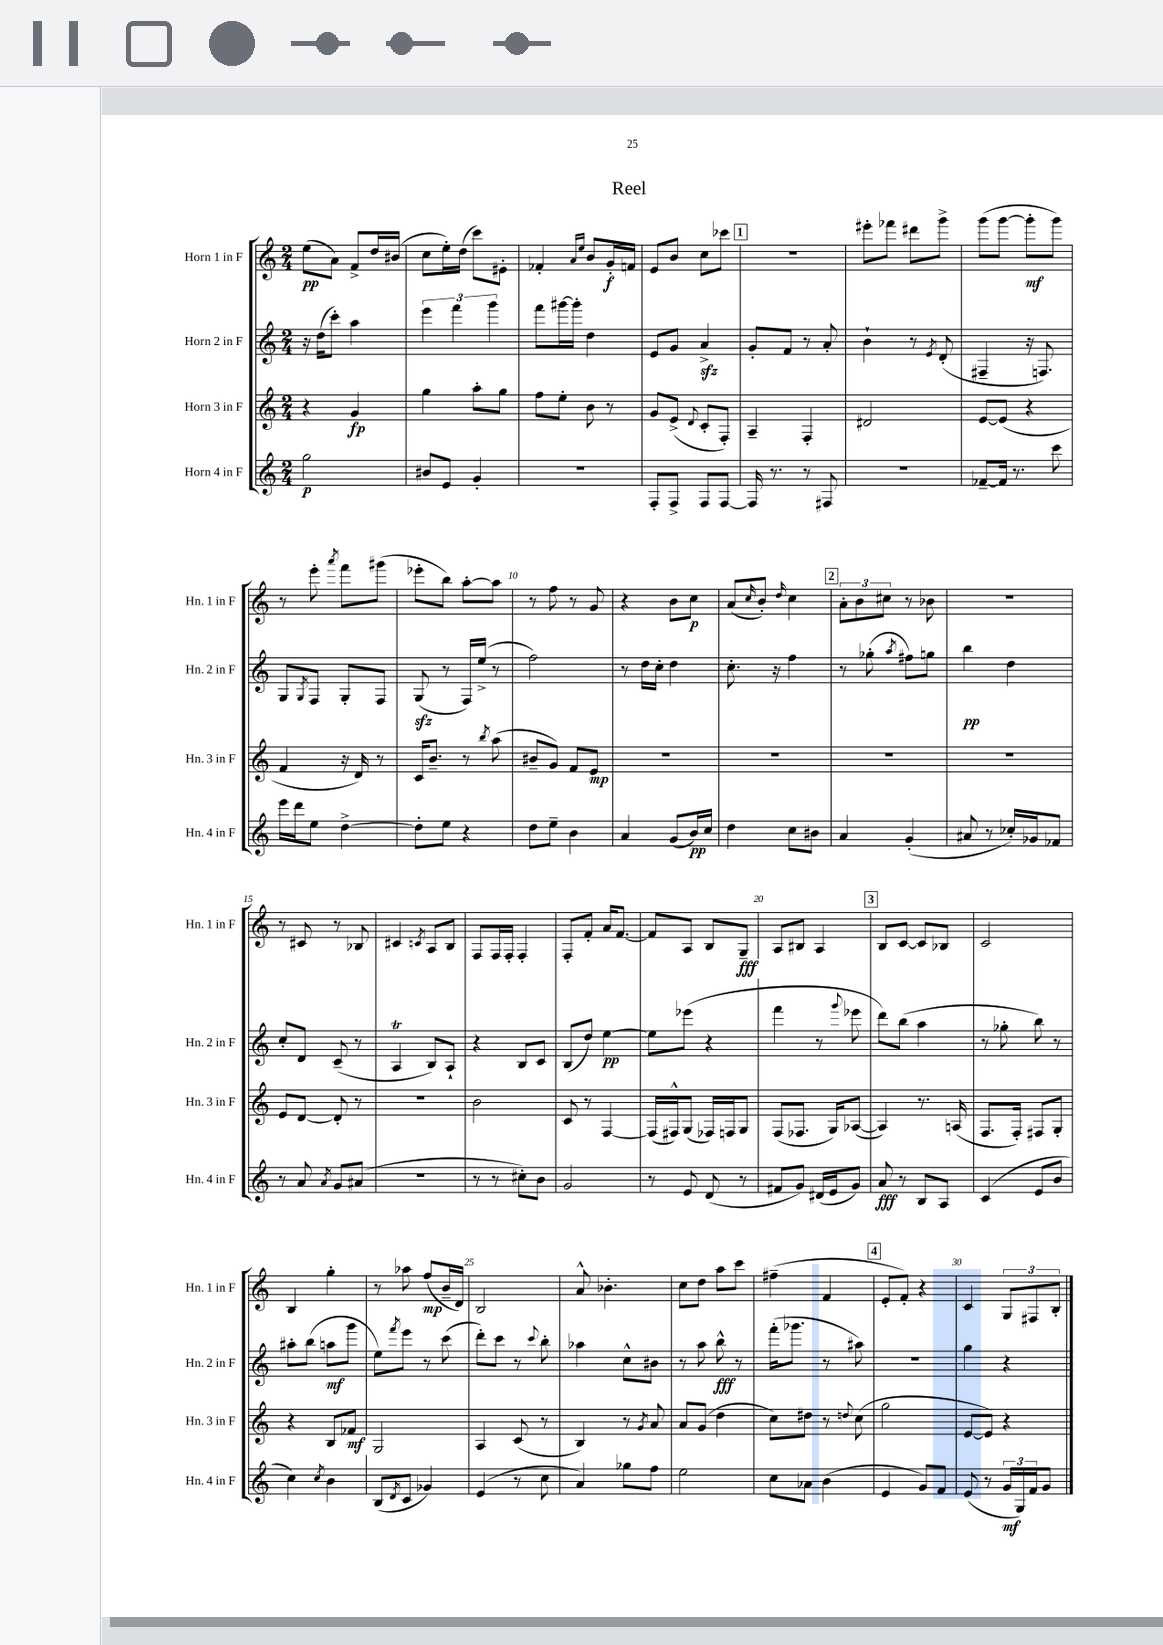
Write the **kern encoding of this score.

**kern	**dynam	**kern	**dynam	**kern	**dynam	**kern	**dynam
*part4	*part4	*part3	*part3	*part2	*part2	*part1	*part1
*staff4	*staff4	*staff3	*staff3	*staff2	*staff2	*staff1	*staff1
*I"Horn 4 in F	*	*I"Horn 3 in F	*	*I"Horn 2 in F	*	*I"Horn 1 in F	*
*I'Hn. 4 in F	*	*I'Hn. 3 in F	*	*I'Hn. 2 in F	*	*I'Hn. 1 in F	*
*clefG2	*	*clefG2	*	*clefG2	*	*clefG2	*
*k[]	*	*k[]	*	*k[]	*	*k[]	*
*M2/4	*	*M2/4	*	*M2/4	*	*M2/4	*
=1	=1	=1	=1	=1	=1	=1	=1
2gg\	p	4r	.	16r	.	(8ee\L	pp
.	.	.	.	(16dd\KL	.	.	.
.	.	.	.	8ccc'\J)	.	8a\J)	.
.	.	4g/	fp	4aa\	.	8f^/L	.
.	.	.	.	.	.	16dd/L	.
.	.	.	.	.	.	(16b#X/JJ	.
=2	=2	=2	=2	=2	=2	=2	=2
8b#X/L	.	4gg\	.	6eee\	.	8cc\L	.
8e/J	.	.	.	.	.	16ee'\L)	.
.	.	.	.	6fff\	.	.	.
.	.	.	.	.	.	(16dd\JJ	.
4g'/	.	8aa'\L	.	.	.	8ccc\L)	.
.	.	.	.	6ggg\	.	.	.
.	.	8gg\J	.	.	.	8e#X'\J	.
=3	=3	=3	=3	=3	=3	=3	=3
2r	.	8ff\L	.	8fff\L	.	4f-X'/	.
.	.	8ee'\J	.	[16ggg#X\L	.	.	.
.	.	.	.	16ggg#'\JJ]	.	.	.
.	.	.	.	.	.	16qqa/LL	.
.	.	.	.	.	.	16qqee/JJ	.
.	.	8b\	.	4dd\	.	8b/L	.
.	.	8r	.	.	.	16g'/L	f
.	.	.	.	.	.	16fn/JJ	.
=4	=4	=4	=4	=4	=4	=4	=4
8F'/L	.	8g/L	.	8e/L	.	8e/L	.
8F^/J	.	(8e^/J	.	8g/J	.	8b/J	.
.	.	8qqd/	.	.	.	.	.
8F/L	.	8c'/L	.	4azz^/	.	8cc\L	.
[8F/J	.	8F'/J)	.	.	.	8ccc-X\J	.
!!LO:REH:place=s1:t=1
=5	=5	=5	=5	=5	=5	=5	=5
16F/]	.	4A~/	.	8g'/L	.	2r	.
8.r	.	.	.	.	.	.	.
.	.	.	.	8f/J	.	.	.
8r	.	4F'/	.	8r	.	.	.
8F#X/	.	.	.	8a'/	.	.	.
=6	=6	=6	=6	=6	=6	=6	=6
2r	.	2d#X/	.	4b`\	.	8eee#X'\L	.
.	.	.	.	.	.	8fff-X\J	.
.	.	.	.	8r	.	8ddd#X\L	.
.	.	.	.	8qe/	.	.	.
.	.	.	.	(8d'/	.	8ggg^\J	.
=7	=7	=7	=7	=7	=7	=7	=7
[8f-X~/L	.	[8e/L	.	4F#X~/	.	(8ggg\L	.
16f-/Jk]	.	(8e/J]	.	.	.	[8ggg\J	.
8.r	.	.	.	.	.	.	.
.	.	4r	.	16r	.	8ggg'\L]	mf
.	.	.	.	8.Fn/)	.	.	.
8ccc\	.	.	.	.	.	8ggg\J)	.
!!LO:LB:g=z
=8	=8	=8	=8	=8	=8	=8	=8
16eee\LL	.	4f/	.	8G/L	.	8r	.
16ddd\J	.	.	.	.	.	.	.
.	.	.	.	8qG/	.	.	.
8ee\J	.	.	.	8F/J	.	8eee'\	.
.	.	.	.	.	.	8qaaa/	.
[4dd^\	.	16r	.	8G'/L	.	8fff\L	.
.	.	16d/)	.	.	.	.	.
.	.	8r	.	8F/J	.	(8ggg#X\J	.
=9	=9	=9	=9	=9	=9	=9	=9
8dd'\L]	.	16c/KL	.	(8Gzz/	.	8eee-X'\L	.
.	.	8.b~/J	.	.	.	.	.
8ee\J	.	.	.	8r	.	8bb\J)	.
4r	.	8r	.	16F/LL)	.	[8aa'\L	.
.	.	.	.	(16ee^/JJ	.	.	.
.	.	8qbb/	.	.	.	.	.
.	.	(8aa\	.	8r	.	8aa\J]	.
=10	=10	=10	=10	=10	=10	=10	=10
8dd\L	.	8b#X~/L	.	2ff\)	.	8r	.
8ee~\J	.	8g/J)	.	.	.	8ff\	.
4b\	.	8f/L	.	.	.	8r	.
.	.	8e/J	mp	.	.	8g/	.
=11	=11	=11	=11	=11	=11	=11	=11
4a/	.	2r	.	8r	.	4r	.
.	.	.	.	16dd\LL	.	.	.
.	.	.	.	16cc'\JJ	.	.	.
(8g/L	.	.	.	4dd\	.	8b\L	.
16b/L)	pp	.	.	.	.	8cc\J	p
16cc/JJ	.	.	.	.	.	.	.
=12	=12	=12	=12	=12	=12	=12	=12
4dd\	.	2r	.	8.cc'\	.	(8a/L	.
.	.	.	.	.	.	16qqcc/	.
.	.	.	.	.	.	8b'/J)	.
.	.	.	.	16r	.	.	.
.	.	.	.	.	.	16qqdd/	.
8cc\L	.	.	.	4ff\	.	4cc\	.
8b#X\J	.	.	.	.	.	.	.
!!LO:REH:place=s1:t=2
=13	=13	=13	=13	=13	=13	=13	=13
4a/	.	2r	.	8r	.	12a'\L	.
.	.	.	.	.	.	12b\	.
.	.	.	.	(8gg-X'\	.	.	.
.	.	.	.	.	.	12cc#X\J	.
.	.	.	.	8qaa/	.	.	.
(4g'/	.	.	.	8ff#X\L)	.	8r	.
.	.	.	.	8ggn\J	.	8b-X\	.
=14	=14	=14	=14	=14	=14	=14	=14
8a#X/	.	2r	.	4bb\	pp	2r	.
8r	.	.	.	.	.	.	.
16cc-X'/LL)	.	.	.	4dd\	.	.	.
16g-X/J	.	.	.	.	.	.	.
8f-X/J	.	.	.	.	.	.	.
!!LO:LB:g=z
=15	=15	=15	=15	=15	=15	=15	=15
8r	.	8e/L	.	8cc'/L	.	8r	.
8a/	.	[8d/J	.	8d/J	.	8c#X/	.
8qa/	.	.	.	.	.	.	.
8g/L	.	8d'/]	.	(8c~/	.	8r	.
(8a#X/J	.	8r	.	8r	.	8B-X/	.
=16	=16	=16	=16	=16	=16	=16	=16
2r	.	2r	.	4AT/	.	4c#X/	.
.	.	.	.	.	.	8qcn/	.
.	.	.	.	8B/L)	.	8A/L	.
.	.	.	.	8A`/J	.	8B/J	.
=17	=17	=17	=17	=17	=17	=17	=17
8r	.	2b\	.	4r	.	8F/L	.
8r	.	.	.	.	.	16F/L	.
.	.	.	.	.	.	16F'/JJ	.
8cc#X'\L)	.	.	.	8B/L	.	4F'/	.
8b\J	.	.	.	8c/J	.	.	.
=18	=18	=18	=18	=18	=18	=18	=18
2g/	.	8c/	.	(8B/L	.	8F'/L	.
.	.	8r	.	8dd/J)	.	8f'/J	.
.	.	[4F/	.	[4ee\	pp	16a/KL	.
.	.	.	.	.	.	[8.f/J	.
=19	=19	=19	=19	=19	=19	=19	=19
8r	.	(16F/LL]	.	8ee\L]	.	8f/L]	.
.	.	16F#X^^/J)	.	.	.	.	.
8e/	.	(8G/J	.	(8eee-X\J	.	8A/J	.
(8d/	.	16F-X/LL)	.	4r	.	8B/L	.
.	.	16Fn/J	.	.	.	.	.
8r	.	8G/J	.	.	.	8G~/J	fff
=20	=20	=20	=20	=20	=20	=20	=20
8f#X/L	.	(8F/L	.	4fff\	.	8A/L	.
8g/J)	.	8.F-X/J	.	.	.	8B#X/J	.
(16d#X/LL	.	.	.	8r	.	4A/	.
16e/J	.	16G/KL)	.	.	.	.	.
.	.	.	.	8qqggg/	.	.	.
8g/J)	.	([8A-X/J	.	8eee-X\	.	.	.
!!LO:REH:place=s1:t=3
=21	=21	=21	=21	=21	=21	=21	=21
8a/	fff	4A-/])	.	8ddd\L)	.	8B/L	.
8r	.	.	.	(8bb\J	.	[8c/J	.
8B/L	.	8.r	.	4aa\	.	8c/L]	.
8A/J	.	.	.	.	.	8B-X/J	.
.	.	(16An/	.	.	.	.	.
=22	=22	=22	=22	=22	=22	=22	=22
(4c/	.	8.F/L	.	8r	.	2c/	.
.	.	.	.	8gg-X'\	.	.	.
.	.	16F'/Jk)	.	.	.	.	.
8e/L	.	8F#X/L	.	8bb\)	.	.	.
8b/J	.	8G'/J	.	8r	.	.	.
!!LO:LB:g=z
=23	=23	=23	=23	=23	=23	=23	=23
4cc\)	.	4r	.	8aa#X'\L	.	4B/	.
.	.	.	.	(8bb\J	.	.	.
8qcc/	.	.	.	.	.	.	.
4b\	.	8B/L	.	8aan\L	mf	4gg'\	.
.	.	8f-X/J	mf	8ggg\J	.	.	.
=24	=24	=24	=24	=24	=24	=24	=24
(8B/L	.	2G/	.	8ee\L)	.	8r	.
8qd/	.	.	.	8qfff/	.	.	.
8c/J	.	.	.	8eee\J	.	8aa-X\	.
4g-X/)	.	.	.	8r	.	(8ff/L	mp
.	.	.	.	(8ccc\	.	16b~/L	.
.	.	.	.	.	.	16d/JJ)	.
=25	=25	=25	=25	=25	=25	=25	=25
(4e/	.	4A/	.	8ddd'\L)	.	2B/	.
.	.	.	.	8ccc\J	.	.	.
8r	.	(8c/	.	8r	.	.	.
.	.	.	.	8qqccc/	.	.	.
8cc\	.	8r	.	8bb'\	.	.	.
=26	=26	=26	=26	=26	=26	=26	=26
4a/)	.	4B/)	.	4aa-X\	.	8a^^/	.
.	.	.	.	.	.	4.b-X'\	.
8gg-X\L	.	8r	.	8cc^^\L	.	.	.
.	.	8qg/	.	.	.	.	.
8ff\J	.	8a/	.	8b#X\J	.	.	.
=27	=27	=27	=27	=27	=27	=27	=27
2ee\	.	8a/L	.	8r	.	8cc\L	.
.	.	(8g/J	.	8aa\	.	8dd\J	.
.	.	4dd\	.	8bb^^\	fff	8aa\L	.
.	.	.	.	8r	.	8ccc\J	.
=28	=28	=28	=28	=28	=28	=28	=28
8cc\L	.	8cc\L)	.	(16fff'\KL	.	(4ff#X~\	.
.	.	.	.	8.ggg-X\J	.	.	.
8a-X\J	.	8dd#X\J	.	.	.	.	.
(4b\	.	8r	.	8r	.	4f/	.
.	.	8qqddn/	.	.	.	.	.
.	.	(8cc\	.	8aa#X\)	.	.	.
!!LO:REH:place=s1:t=4
=29	=29	=29	=29	=29	=29	=29	=29
4e/	.	2gg\	.	2r	.	8e'/L	.
.	.	.	.	.	.	8f'/J)	.
8g/L)	.	.	.	.	.	4r	.
8f/J	.	.	.	.	.	.	.
=30	=30	=30	=30	=30	=30	=30	=30
(8e/	.	[8e/L	.	4gg\	.	4c/	.
8r	.	8e/J])	.	.	.	.	.
24g/LL	mf	4r	.	4r	.	12G/L	.
24G/)	.	.	.	.	.	.	.
24f/J	.	.	.	.	.	12F#X/	.
8g/J	.	.	.	.	.	.	.
.	.	.	.	.	.	12B'/J	.
==	==	==	==	==	==	==	==
*-	*-	*-	*-	*-	*-	*-	*-
